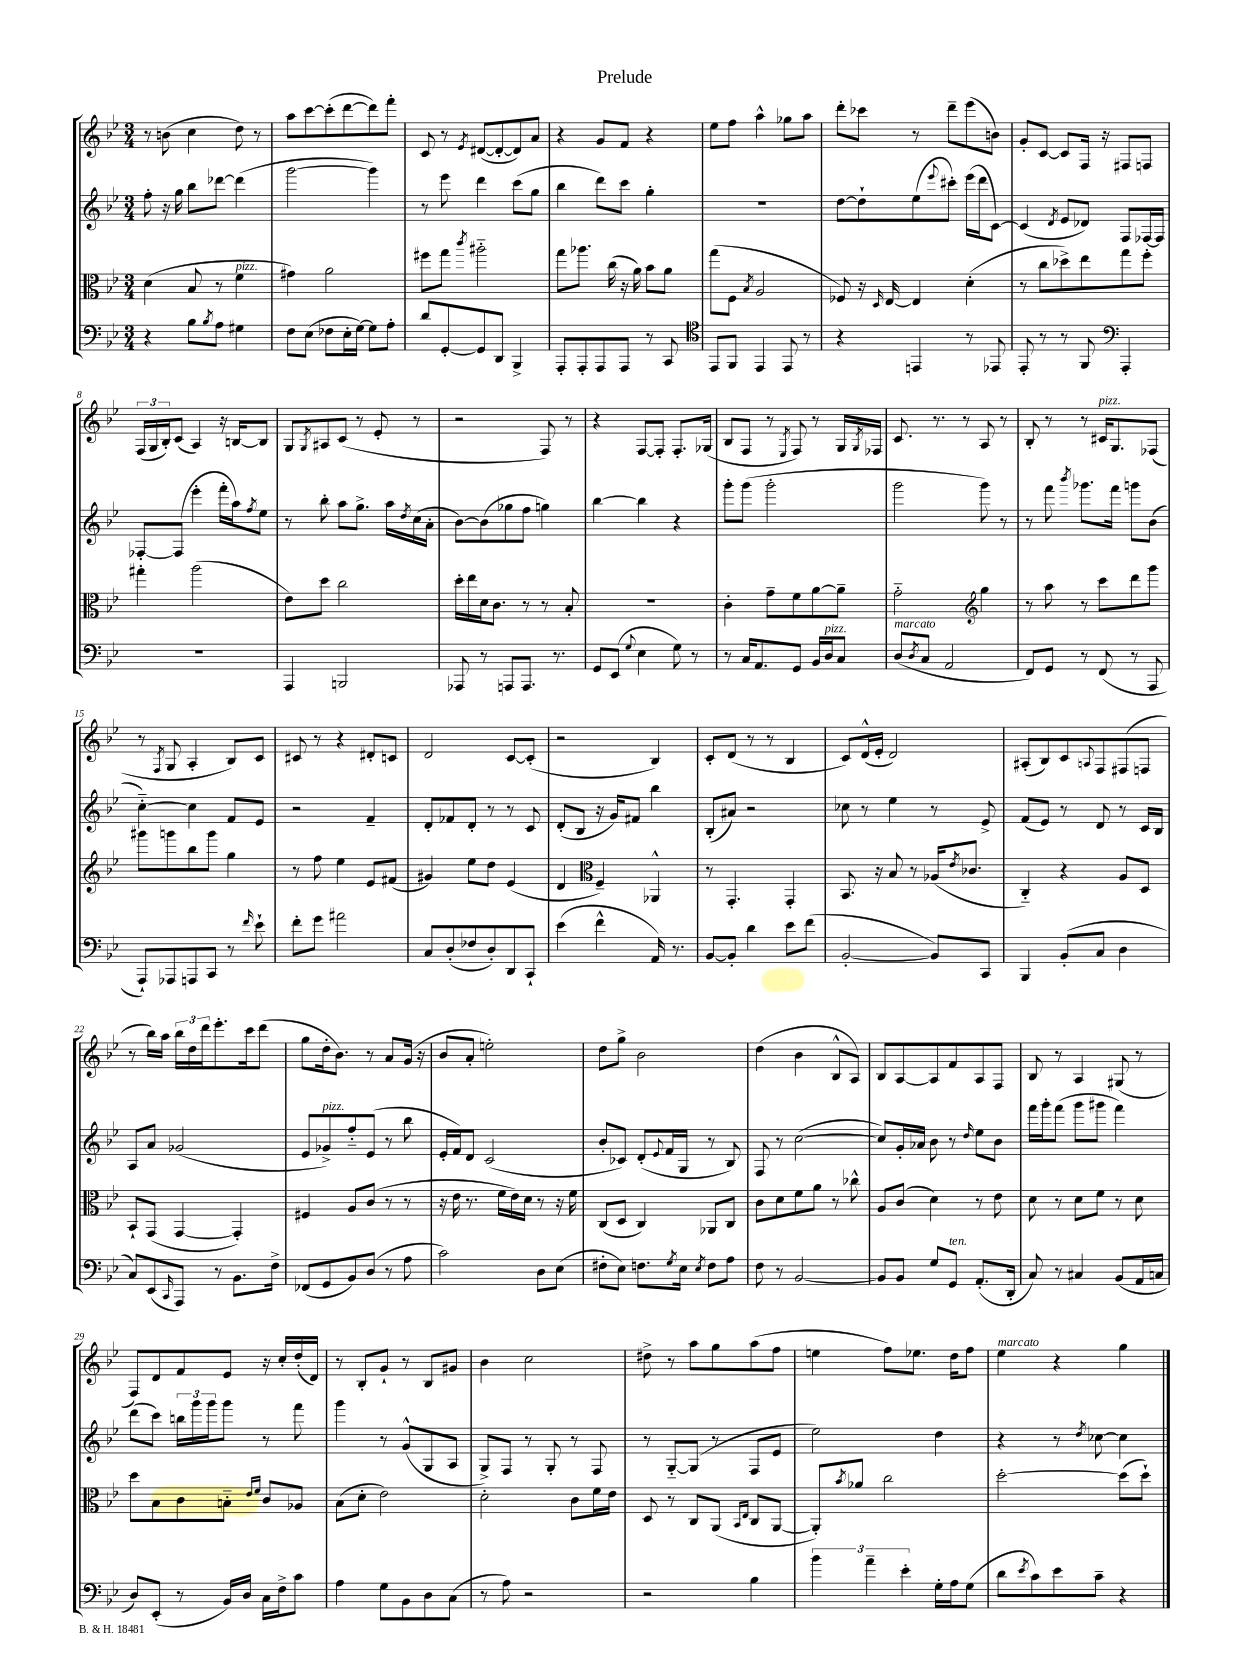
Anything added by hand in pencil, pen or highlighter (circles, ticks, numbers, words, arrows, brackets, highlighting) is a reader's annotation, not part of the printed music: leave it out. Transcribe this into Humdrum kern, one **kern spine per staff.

**kern	**kern	**kern	**kern
*staff4	*staff3	*staff2	*staff1
*clefF4	*clefC3	*clefG2	*clefG2
*k[b-e-]	*k[b-e-]	*k[b-e-]	*k[b-e-]
*M3/4	*M3/4	*M3/4	*M3/4
4r	(4d	8ff'	8r
.	.	16r	(8b
.	.	16gg	.
8B-	8B-	8bb-	4cc
8qB-	.	.	.
8A	8r	[8ddd-	.
4G#	4f	(4ddd-]	8dd)
.	.	.	8r
=	=	=	=
8F	4g#)	[2ggg	8aa
(8E-	.	.	[8ccc
8F-	2a	.	(8ccc']
16E-'	.	.	[8ddd
[16G)	.	.	.
8G]	.	4ggg])	8ddd])
8A'	.	.	8fff'
=	=	=	=
8d	8ff#	8r	8c
[8GG'	8gg	8eee-	8r
.	8qccc	.	8qe-
8GG]	2aa#'~	4ddd	([8d#
8DD	.	.	8d#'_
4BBB-^	.	(8ccc	8d#])
.	.	8gg	8a
=	=	=	=
8AAA'	8gg	4bb-	4r
8AAA'	8.aa-	.	.
8AAA	.	8ddd)	8g
.	(16cc	.	.
8AAA	16r	8ccc	8f
.	16a)	.	.
8r	8b-	4gg'	4r
8CC	8a	.	.
=	=	=	=
*clefC4	*	*	*
8EE-	(8gg	2.r	8ee-
8FF	8F	.	8ff
.	8qB-	.	.
4EE-	2A	.	4aa^^
8EE-	.	.	8gg-
8r	.	.	8aa
=	=	=	=
4r	8F-)	[8dd	8ddd'
.	16r	8dd`]	8ccc-
.	16qqD	.	.
.	[16E-	.	.
4EE	4E-]	(8ee-	8r
.	.	8qqeee-	.
.	.	8ccc#')	8ddd~
8r	(4d'	(16eee-	(8eee-
.	.	16ddd	.
8EE-	.	[8c)	8b)
=	=	=	=
8EE-'	8r	(4c]	8g'
8r	8cc	.	[8c
.	.	8qd	.
8r	8dd-^)	8e-	8c]
8FF	8ee-	8d-)	16F
.	.	.	16r
*clefF4	*	*	*
4AAA'	8gg	8F	8F#
.	8ff'	[16F-	8F
.	.	16F-]	.
=	=	=	=
2.r	4gg#'	[8F-'	(24F
.	.	.	24G
.	.	.	24B-')
.	.	(8F-]	(8c
.	(2aa	4eee-'	4A)
.	.	16fff'	16r
.	.	16aa)	[16B
.	.	8qff	.
.	.	8ee-	8B]
=	=	=	=
4AAA	8e-)	8r	8G
.	.	.	8qG
.	8dd	8bb-'	8A#
2BBB	2cc	8aa	(8c
.	.	8.gg^	8r
.	.	.	8e-'
.	.	16aa	.
.	.	8qdd	.
.	.	(16cc	8r
.	.	16a'	.
=	=	=	=
8AAA-	16dd'	[8b-)	2r
.	16ee-	.	.
8r	16d	(8b-]	.
.	8.c	.	.
8AAA	.	8gg-	.
8.AAA	8r	8ff	.
.	8r	4gg)	8F)
8.r	.	.	.
.	8B-'	.	8r
=	=	=	=
8GG	2.r	[4bb-	4r
(8EE-	.	.	.
8qqG	.	.	.
4E-	.	4bb-]	[8F
.	.	.	8F']
8G)	.	4r	8.F'
8r	.	.	.
.	.	.	(16G-
=	=	=	=
8r	4c'	8ggg'	8B-
16C	.	(8ggg	8F
8.AA	.	.	.
.	8g~	2ggg'	8r
.	.	.	8qE-
8GG	8f	.	8F)
16BB-	[8a	.	8r
16D	.	.	.
8C	8a~]	.	16G
.	.	.	8qG
.	.	.	16F-
=	=	=	=
(8D	2g'~	2ggg	8.c
8qD	.	.	.
8C	.	.	.
.	.	.	8.r
2AA	.	.	.
.	.	.	8r
*	*clefG2	*	*
.	4gg	8ggg)	8A
.	.	8r	8r
=	=	=	=
8FF)	8r	8r	8B-'
8GG	8aa	8fff	8r
.	.	8qbbb-	.
8r	8r	8.ggg-	8r
(8FF	8ccc	.	16c#
.	.	16fff	8.G
8r	8ddd	8ggg	.
8AAA	8ggg	(8b-	(8F-
=	=	=	=
8AAA`)	8ggg#	[4cc'~)	8r
.	.	.	8qF
8AAA-	8ggg	.	8G
8AAA	8bb-	4cc]	4A'
8CC	8ggg	.	.
8r	4gg	8f	8B-)
16qqf	.	.	.
8e-`	.	8e-	8c
=	=	=	=
8f'	8r	2r	8c#
8g	8ff	.	8r
2a#	4ee-	.	4r
.	8e-	4f~	8d#'
.	(8f#	.	8c
=	=	=	=
8C	4g#)	8d'	2d
(8D'	.	8f-	.
8F-	8ee-	8d'	.
8D')	8dd	8r	.
8DD	(4e-	8r	[8c
8CC`	.	8c	(8c']
=	=	=	=
(4e-	4d	(8d'	2r
.	.	8B-	.
*	*clefC3	*	*
4f^^	4F~)	16r	.
.	.	16g)	.
.	.	8f#	.
16AA)	4AA-^^	4bb-	4B-)
8.r	.	.	.
=	=	=	=
[8BB-	8r	(8B-'	8c'
8BB-']	4.GG'	8a#)	(8d
4d	.	2r	8r
.	.	.	8r
8e-	4GG'	.	4B-
(8f	.	.	.
=	=	=	=
[2BB-'	8.BB-	8cc-	8c)
.	.	8r	(16d^^
.	16r	.	16e-'
.	8B-	4ee-	2d)
.	8r	.	.
8BB-])	(16A-	8r	.
.	8qe-	.	.
.	8.c-	.	.
8CC	.	8e-^	.
=	=	=	=
4BBB-	4C'~)	(8f	(8A#'
.	.	8e-)	8B-)
(8BB-'	4r	8r	8c
.	.	.	8qqA
8C	.	8d	8F
4D	8A	8r	(8F#
.	8D	16c	8F
.	.	16B-	.
=	=	=	=
8C)	8BB-`	8A	8r
(8EE-	(8GG	8a	16bb-)
.	.	.	16aa
16qqCC	.	.	.
8AAA)	[4GG	(2g-	24bb-
.	.	.	24dd
.	.	.	24ddd
8r	.	.	8.eee-'
8.BB-	4GG'])	.	.
.	.	.	16ccc
.	.	.	(8ddd
16F^	.	.	.
=	=	=	=
(8FF-	4F#	8e-	8gg
8GG	.	8g-^)	16dd'
.	.	.	8.b-)
8BB-)	8A	8ff'~	.
(8D	(8c	(8e-	8r
8r	8r	8r	8a
8A	8r	8bb-	(16g
.	.	.	16r
=	=	=	=
2c)	16r	16e-'	8b-
.	16e-	16f)	.
.	8.r	8d	8a'
.	.	(2c	2ee')
.	16f	.	.
.	16e-)	.	.
.	16d	.	.
8D	8r	.	.
(8E-	16r	.	.
.	16f	.	.
=	=	=	=
8F#'	(8C	8b-'	8dd
8E-)	8D	8c-)	8gg^
8.F	4C)	(8d'	2b-
.	.	8qqe-	.
.	.	16f	.
8qG	.	.	.
16E-	.	16G	.
8qE-	.	.	.
8F	8AA-	8r	.
8A	8C	8B-)	.
=	=	=	=
8F	8c	8F	(4dd
8r	8d	8r	.
[2BB-	8f	([2cc	4b-
.	8a	.	.
.	8r	.	8B-^^
.	8cc-^^	.	8A)
=	=	=	=
8BB-]	8A	8cc])	8B-
8BB-	(8c	16g'	[8A
.	.	16a-	.
8G	4d)	8b-	8A]
8GG	.	8r	8f
.	.	16qqdd	.
(8.AA'	8r	8ee-	8A
.	8e-	8b-	8F
16DD'	.	.	.
=	=	=	=
8C)	8d	16fff	8B-
.	.	16ggg'	.
8r	8r	(8fff	8r
4C#	8d	8ggg	4A
.	8f	8ggg#	.
(8BB-	8r	4fff)	(8G#
16AA	8d	.	8r
16C	.	.	.
=	=	=	=
8D)	8dd	(8ddd	8F)
(8EE-'	8B-	8ccc)	8d
8r	8c	24bb	8f
.	.	24ggg	.
.	.	24ggg	.
16BB-)	8B'~	8ggg	8e-
16D	.	.	.
.	16qqe-	.	.
.	16qqf	.	.
16C	8c	8r	16r
16F^	.	.	16cc'
8c	8A-	8fff	(16dd'
.	.	.	16d)
=	=	=	=
4A	(8B-	4ggg	8r
.	8d'	.	8B-'
8G	2e-)	8r	8g`
8BB-	.	(8g^^	8r
8D	.	8G	8B-
(8C	.	8A	8g#
=	=	=	=
8r	2d'	8G^)	4b-
8A)	.	8F	.
2r	.	8r	2cc
.	.	8G'	.
.	8c	8r	.
.	16f	8F	.
.	16e-	.	.
=	=	=	=
2r	8D	8r	8dd#^
.	8r	[8G'~	8r
.	8C	(8G]	8aa
.	(8AA	8r	8gg
.	16qqBB-	.	.
.	16qqE-	.	.
4B-	8C	8F	(8aa
.	[8AA	8e-	8ff
=	=	=	=
6b-	8AA'])	2ee-)	4ee
.	8qb-	.	.
.	8a-	.	.
6a~	.	.	.
.	2cc	.	8ff)
6e-'	.	.	.
.	.	.	8.ee-
16G'	.	4dd	.
16A	.	.	16dd
(8G	.	.	8ff
=	=	=	=
8d	[2dd'	4r	4ee-
8qe-	.	.	.
8c)	.	.	.
8e-	.	8r	4r
.	.	8qdd	.
8c~	.	[8cc-	.
4r	(8dd]	4cc-]	4gg
.	8dd`)	.	.
==	==	==	==
*-	*-	*-	*-
